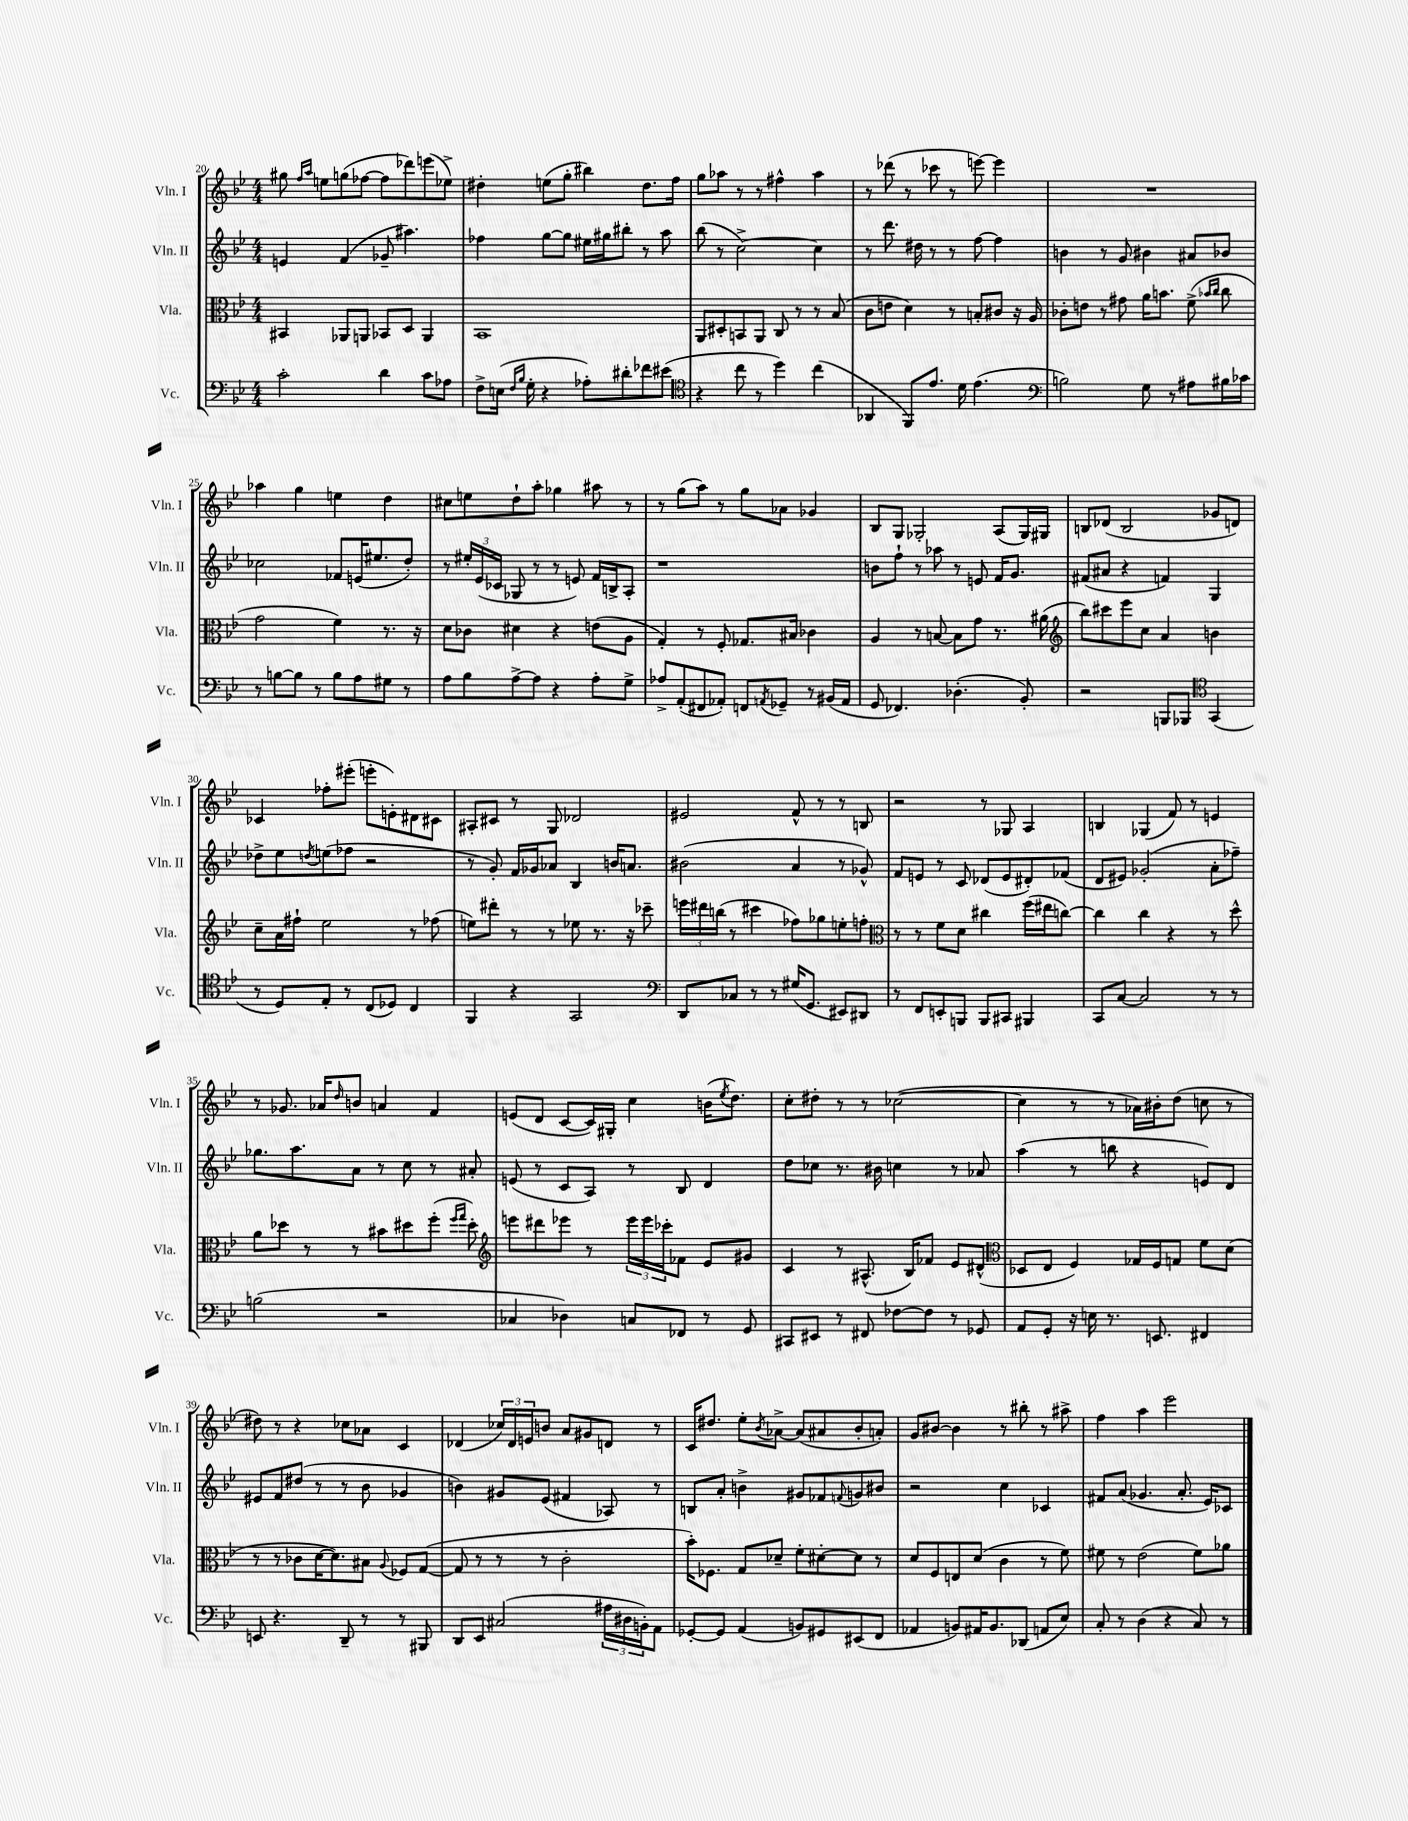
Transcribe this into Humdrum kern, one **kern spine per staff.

**kern	**kern	**kern	**kern
*staff4	*staff3	*staff2	*staff1
*clefF4	*clefC3	*clefG2	*clefG2
*k[b-e-]	*k[b-e-]	*k[b-e-]	*k[b-e-]
*M4/4	*M4/4	*M4/4	*M4/4
2c'\	4BB#/	4e/	8gg#\
.	.	.	16qqff/LL
.	.	.	16qqaa/JJ
.	.	.	8ee\L
.	8AA-/L	(4f/	(8gg\
.	8AA/J	.	[8ff-\J
4d\	8BB-/L	8g-~/	8ff-\]L
.	8D/J	4.aa#\)	8ddd-\)
8c\L	4AA/	.	(8eee\
8A-\J	.	.	8ee-^\J)
=	=	=	=
8F^\L	1BB-	4ff-\	4dd#'\
(16E\Jk	.	.	.
16qqF/LL	.	.	.
16qqB-/JJ	.	.	.
16G'\	.	.	.
4r	.	[8gg\L	(8ee\L
.	.	8gg\]J	8gg'\J
8A-'\L)	.	16ee#\LL	4bb#\)
.	.	16gg#\J	.
8d#'\	.	8bb#'\J	.
8f-\	.	8r	8.dd#\L
(8e#\J	.	8aa\	.
.	.	.	16ff\Jk
=	=	=	=
*clefC4	*	*	*
4r	8AA/L	(8bb-\	8gg\L
.	8D#'/	8r	8aa-\J
8cc\	8BB/	[2cc^\)	8r
8r	8AA/J	.	8r
4dd\)	8C/	.	4ff#^^\
.	8r	.	.
(4cc\	8r	4cc\]	4aa-\
.	(8B-/	.	.
=	=	=	=
4AA-/	8c\L	8r	8r
.	8e\J	8.ddd\	(8ddd-\
8FF/L)	4d\)	.	8r
.	.	16dd#\	.
8.e-/J	.	8r	8ccc-\
.	8r	8r	8r
16d\	.	.	.
(4.e-\	8B'/L	[8ff\	[8eee\)
.	8c#/J	4ff\]	4eee\]
.	16r	.	.
.	16A/	.	.
=	=	=	=
*clefF4	*	*	*
2B\)	8c-'\L	4b\	1r
.	8e\J	.	.
.	8r	8r	.
.	8g#\	8g/	.
8G\	16a\LK	4b#\	.
.	8.b\J	.	.
8r	.	.	.
8A#\L	(8f^\	8a#/L	.
.	16qqb-/LL	.	.
.	16qqcc/JJ	.	.
16B#\L	8cc\	8b-/J	.
16c-\JJ	.	.	.
=	=	=	=
8r	2g\	2cc-\	4aa-\
[8B\L	.	.	.
8B\]J	.	.	4gg\
8r	.	.	.
8B\L	4f\)	8f-/L	4ee\
8A\	.	(16e/K	.
.	.	8.ee#/	.
8G#\J	8.r	.	4dd\
8r	.	8dd'/J)	.
.	16r	.	.
=	=	=	=
8A\L	8d\L	8r	8cc#\L
8B-\	8c-\J	24ee#'/LL	8ee\
.	.	(24e-/	.
.	.	24c-/JJ	.
[8A^\	4d#\	8G-/	8dd`\
8A\]J	.	8r	8aa'\J
4r	4r	8r	4gg-\
.	.	8e/)	.
8A'\L	(8e\L	16f/LL	8aa#\
.	.	16B^/J	.
8G^\J	8A\J	8A'/J	8r
=	=	=	=
8A-^/L	4G'/)	1r	8r
(8AA'/	.	.	(8gg\L
8FF#/	8r	.	8aa\J)
8AA-'/J)	8F'/	.	8r
8FF/L	8.G-/L	.	8gg\L
8qAA/	.	.	.
8GG-~/J	.	.	8a-\J
.	16B#/Jk	.	.
8r	4c-\	.	4g-/
(16BB#/LL	.	.	.
16AA/JJ	.	.	.
=	=	=	=
8GG/	4A/	8b\L	8B-/L
4.FF-/)	.	8ff`\J	8G/J
.	8r	8r	2G-'/
.	[8B/	8aa-\	.
(4.D-'\	8B\]L	8r	.
.	8g\J	8e/	.
.	8.r	16f/LK	(8A/L
.	.	8.g/J	.
8BB-'/)	.	.	16G-/L)
.	(16a#\	.	16G#/JJ
=	=	=	=
*	*clefG2	*	*
2r	8bb-\L)	(8f#/L	8B/L
.	8ccc#\	8a#/J	(8d-/J
.	8eee-\	4r	2B/
.	8cc\J	.	.
8BBB/L	4a/	4f/)	.
8BBB-/J	.	.	.
*clefC4	*	*	*
(4GG/	4b\	4G/	8g-/L
.	.	.	8d/J)
=	=	=	=
8r	8cc~\L	8dd-^\L	4c-/
8D/L)	16a\L	8ee-\	.
.	16ff#`\JJ	.	.
.	.	8qdd/	.
8E-'/J	2ee-\	(8ee\	8ff-'\L
8r	.	8ff-\J	(8eee#'\J
(8C/L	.	2r	8eee'\L
8D-/J)	.	.	8e'\)
4C/	8r	.	8d#\
.	(8ff-\	.	8c#\J
=	=	=	=
4FF/	8ee\L)	8r	8A#'/L
.	8ddd#'\J	8g'/)	8c#/J
4r	8r	16f/LL	8r
.	.	16g-/J	.
.	8r	8a-/J	8G/
2GG/	8ee-\	4B-/	2d-/
.	8.r	.	.
.	.	16b/LK	.
.	16r	8.a/J	.
.	8ccc-~\	.	.
=	=	=	=
*clefF4	*	*	*
8DD/L	24eee\LL	(2b#\	2e#/
.	24ddd#\	.	.
.	(24bb\JJ	.	.
8C-/J	8r	.	.
8r	4ccc#\	.	.
8r	.	.	.
(16G#/LK	8ff-\L)	4a/	8f^^/
8.GG/J	.	.	.
.	8gg-\	.	8r
8EE#/L)	8ee'\	8r	8r
8DD#/J	8ff'\J	8g-^^/)	8B/
=	=	=	=
*	*clefC3	*	*
8r	8r	8f/L	2r
8FF/L	8r	8e/J	.
8EE'/	8f\L	8r	.
8BBB/J	8d\J	8c/	.
8BBB/L	4cc#\	(8d-/L	8r
8CC#/J	.	8e/	8G-/
4BBB#/	(16ff\LL	8d#'/)	4A/
.	16ee#\J	.	.
.	[8cc\J)	(8f-/J	.
=	=	=	=
8CC/L	4cc\]	8d/L	4B/
[8C/J	.	8e#/J)	.
2C/]	4cc\	(2g-'/	(4G-/
.	4r	.	8f/)
.	.	.	8r
8r	8r	8a'\L	4e/
8r	8dd^^\	8ff-~\J)	.
=	=	=	=
(2B\	8a\L	8.gg-\L	8r
.	8dd-\J	.	8.g-/
.	.	8.aa\	.
.	8r	.	.
.	.	.	16a-/LK
.	.	.	16qqdd/
.	8r	8a\J	8b/J
2r	8b#\L	8r	4a/
.	8dd#\	8cc\	.
.	(8ff'\J	8r	4f/
.	16qqff/LL	.	.
.	16qqgg/JJ	.	.
.	8dd#'\)	8a#'/	.
=	=	=	=
*	*clefG2	*	*
4C-/	8eee\L	(8e/	(8e/L
.	8ddd#\	8r	8d/J
4D-\)	8eee-\J	8c/L	[8c/L
.	8r	8A/J)	16c/]L)
.	.	.	16G#'/JJ
8C/L	24eee-\LL	8r	4cc\
.	24eee-\	.	.
.	24ccc-'\J	.	.
8FF-/J	8f-\J	8B-/	.
8r	8e-/L	4d/	(16b\LK
.	.	.	8qee-/
.	.	.	8.dd\J)
8GG/	8g#/J	.	.
=	=	=	=
8CC#/L	4c/	8dd\L	8cc'\L
8EE#/J	.	8cc-\J	8dd#'\J
8r	8r	8.r	8r
8FF#/	(8.A#^^/	.	8r
.	.	16b#\	.
[8F-\L	.	4cc\	([2cc-\
.	16B-/LK)	.	.
8F-\]J	8f-/J	.	.
8r	8e-/L	8r	.
8GG-/	(8d#^^/J	8a-/	.
=	=	=	=
*	*clefC3	*	*
8AA/L	8D-/L	(4aa\	4cc-\]
8GG'/J	8E-/J	.	.
16r	4F/)	8r	8r
16E\	.	.	.
8.r	.	8bb\	8r
.	16G-/LL	4r	16a-\LL)
8.EE/	16F/J	.	16b#'\J
.	8G/J	.	(8dd\J
4FF#/	8f\L	8e/L)	8cc\
.	(8d\J	8d/J	8r
=	=	=	=
8EE/	8r	8e#/L	8dd#\)
4.r	8r	8f/	8r
.	8c-\L	(8dd#/J	4r
.	[16d\K	8r	.
.	8.d\])	.	.
8DD~/	.	8r	8cc-\L
8r	8B#\J	8b-\	8a-\J
.	8qqA/	.	.
8r	8F-/L	4g-/	4c/
8BBB#/	([8G/J	.	.
=	=	=	=
8DD/L	8G/]	4b\)	(4d-/
8EE-/J	8r	.	.
(2C#/	8r	8g#/L	24cc-/LL)
.	.	.	24d-/
.	.	.	24e/J
.	8r	(8e-/J	8b/J
.	2c'\	4f#/	8a/L
.	.	.	8g#/
24A#\LL	.	8A-/)	8d/J
24D#\	.	.	.
24BB'\J)	.	.	.
8AA\J	.	8r	8r
=	=	=	=
[8GG-'/L	16b-'\LK)	8B/L	16c/LK
.	8.F-\J	.	8.dd#/J
8GG-/]J	.	8a'/J	.
(4AA/	8G/L	4b^\	8ee-'\L
.	.	.	8qb-/
.	8d-~/J	.	[8a-^\J
8BB/L)	8f'\L	8g#/L	(8a-/]L
8GG#/	[8d#'\	8f-/	8a#/
.	.	8qqf/	.
(8EE#/	8d#\]J	8g/	8b-'/
8FF/J	8r	8b#/J	8a'/J)
=	=	=	=
4AA-/	8d/L	2r	8g/L
.	8F/	.	[8b#/J
8BB/L)	8E/	.	4b#\]
16AA#/K	(8d/J	.	.
8.BB/	.	.	.
.	4c\	4cc\	8r
(8DD-/J	.	.	8bb#'\
8AA/L	8r	4c-/	8r
8E-/J)	8f\)	.	8aa#^\
=	=	=	=
8C'/	8f#\	8f#/L	4ff\
8r	8r	(8a/J	.
(4D\	(2e-\	4.g-/	4aa\
4r	.	.	2eee-\
.	.	8.a'/	.
8C/)	8f#\L)	.	.
.	.	16e-/LK)	.
8r	8a-\J	8c-/J	.
==	==	==	==
*-	*-	*-	*-
